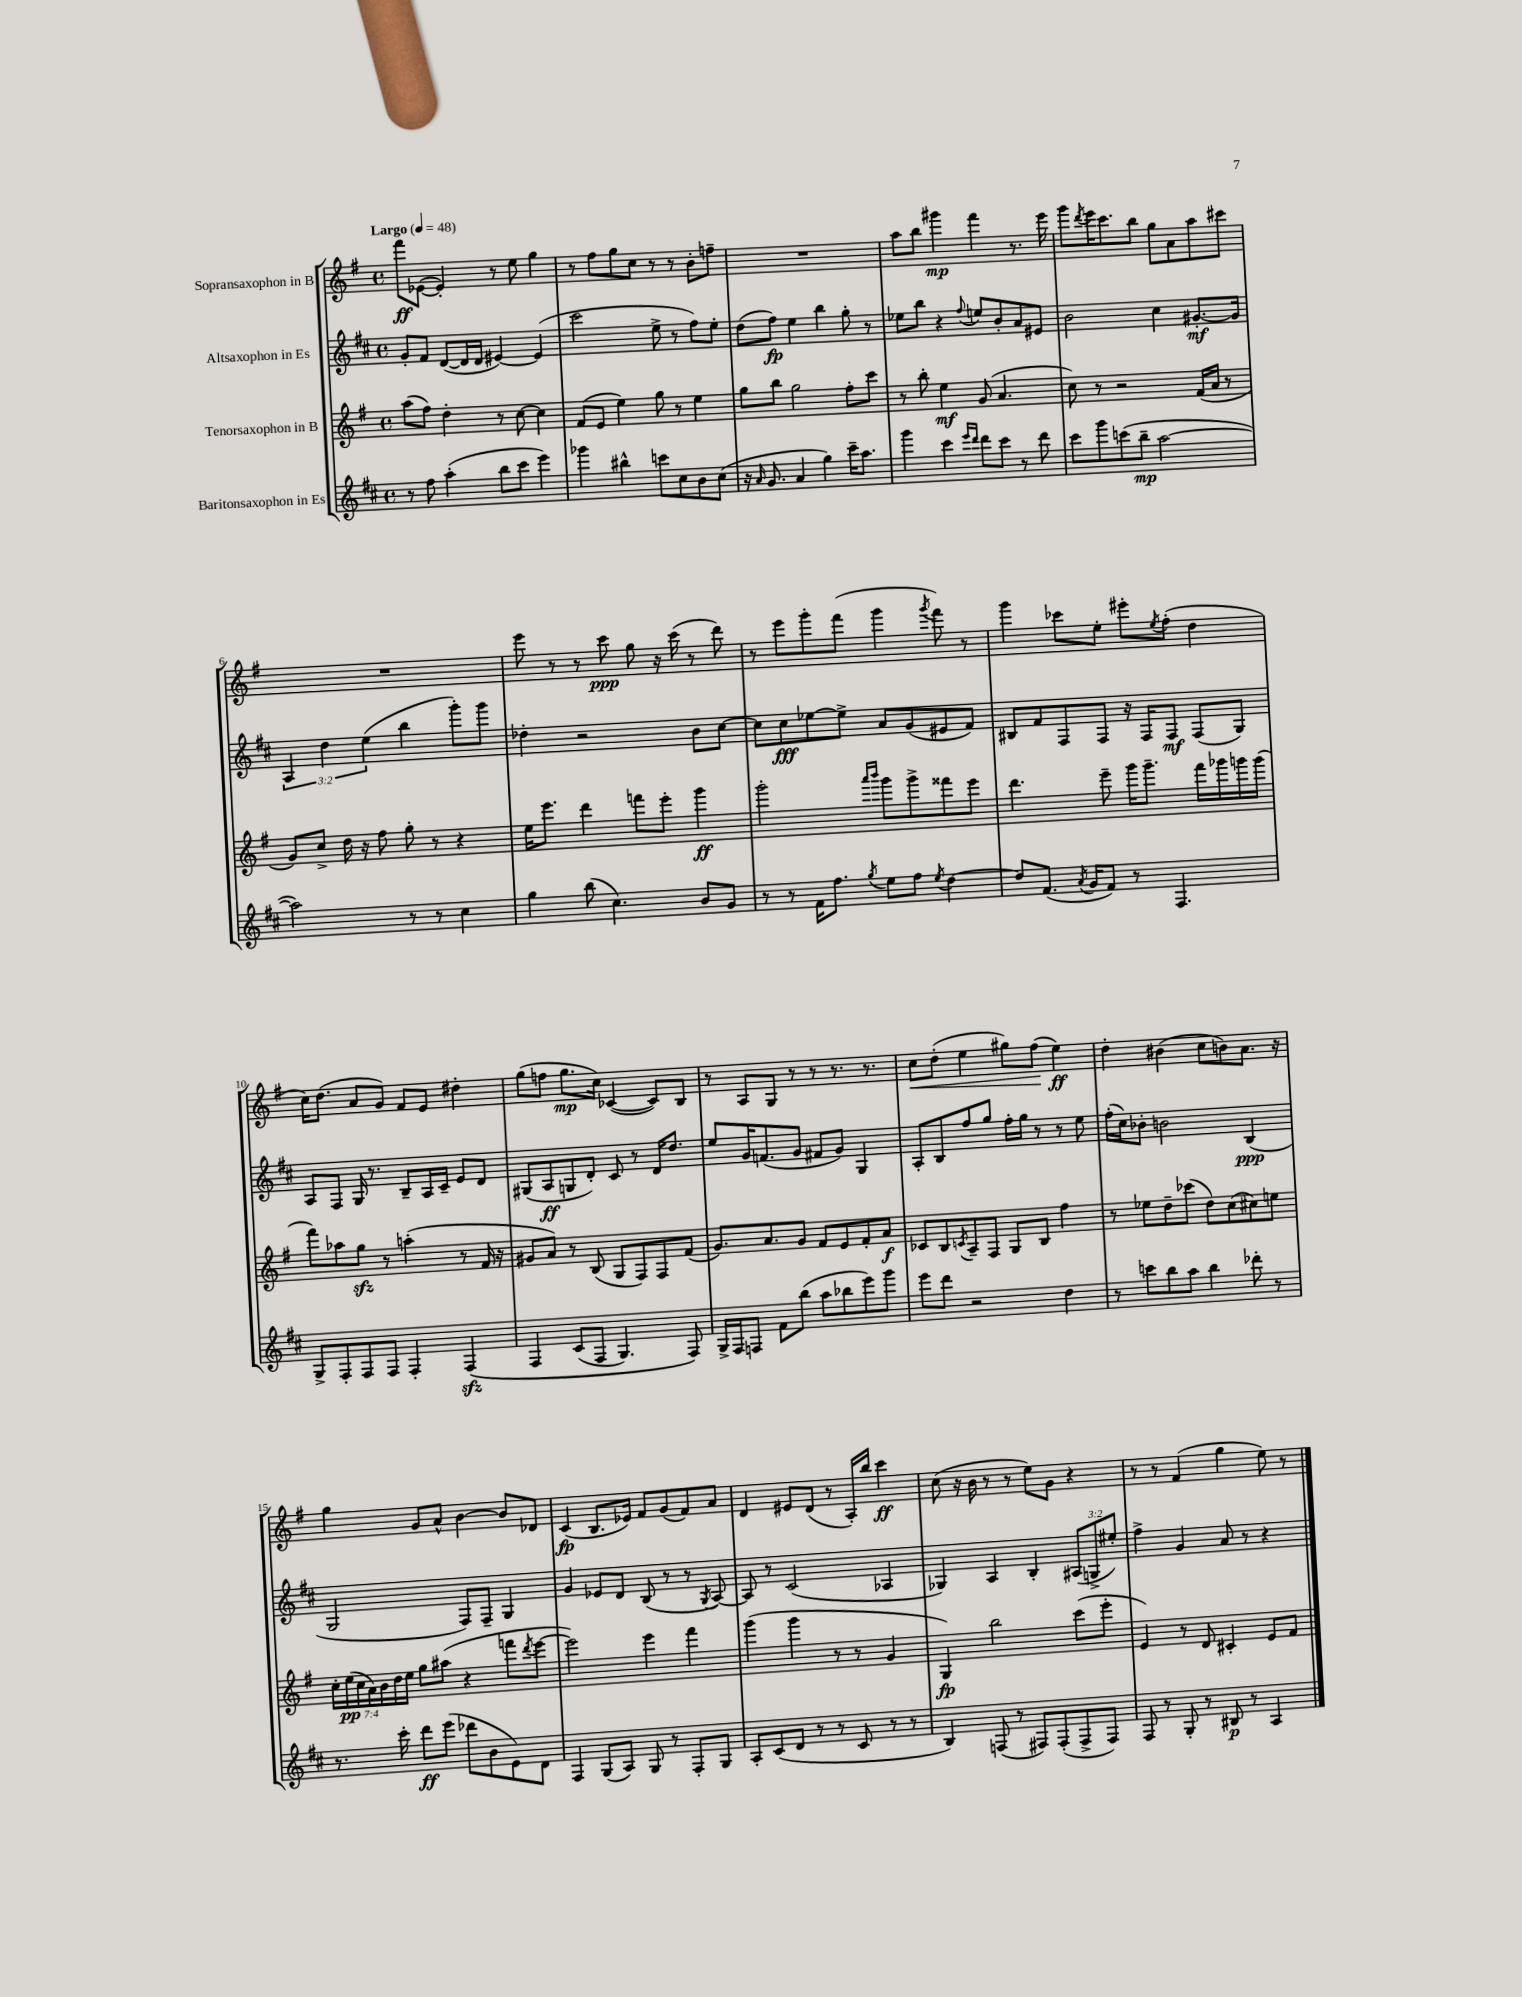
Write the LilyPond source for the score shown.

<<
\new StaffGroup <<
\new Staff = "s0" \with { instrumentName = "Sopransaxophon in B" } {
    \clef treble \key g \major \defaultTimeSignature \time 4/4 \tempo "Largo" 4 = 48
    fis'''8\ff ees'8~( ees'4-.) r8 e''8 g''4 |
    r8 fis''8 g''8 c''8 r8 r8 b'8-. f''8-- |
    R1 |
    a''8 b''8 gis'''4\mp fis'''4 r8. e'''16 |
    g'''8 \acciaccatura { d'''8 } e'''16 c'''8. b''8 g''8 a'8 a''8 cis'''8 |
    R1 |
    e'''8 r8 r8 c'''8\ppp g''8 r16 c'''16( r8 d'''8) |
    r8 e'''8 g'''8-. fis'''8( g'''4 \acciaccatura { g'''8 } fis'''8) r8 |
    g'''4 ces'''8 e''8-. eis'''8-. \acciaccatura { e''8 } fis''8-.( d''4 |
    c''16) d''8.( a'8 g'8) fis'8 e'8 dis''4-. |
    g''8( f''8 g''8.\mp c''16) ces'4~( ces'8) b8 |
    r8 a8 g8 r8 r8 r8. r8. |
    c''8\< d''8-.( e''4 gis''8) fis''8\!( e''4\ff) |
    d''4-. bis'4( c''8 b'8) a'8. r16 |
    g''4 g'8 a'8-^ b'4~ b'8 des'8 |
    c'4\fp( b8. ees'16) fis'8 g'8( fis'8) a'8 |
    d'4 eis'8 d'8( r8 a16-.) b''16 c'''4\ff |
    c''8( r16 b'16 r8 r8 e''8) g'8 r4 |
    r8 r8 fis'4( g''4 e''8) r8 \bar "|." |
}
\new Staff = "s1" \with { instrumentName = "Altsaxophon in Es" } {
    \clef treble \key d \major \defaultTimeSignature \time 4/4 \override Staff.TupletNumber.text = #tuplet-number::calc-fraction-text
    g'8-. fis'8 d'8~( d'16 d'16 eis'4~) eis'4( |
    cis'''2 e''8-> r8 fis''8) e''8-. |
    d''8( fis''8\fp) e''4 b''4 g''8-. r8 |
    ees''8 b''8 r4 \appoggiatura { fis''8 } e''8 b'8-. a'8 eis'8 |
    b'2 cis''4 gis'8.~-.\mf gis'16 |
    \tuplet 3/2 { a4 d''4 e''4( } b''4 g'''8-.) g'''8 |
    des''4-. r2 b'8 cis''8~ |
    cis''8 cis''8\fff ees''8~ ees''8-> a'8 g'8( eis'8 fis'8) |
    bis8 fis'8 fis8 fis8 r16 fis16 fis8\mf fis8( g8) |
    a8 fis8 g16 r8. b8-- a16 cis'16-- e'8 d'8 |
    gis8( a8\ff g8 d'8-.) cis'8 r8 d'16 d''8. |
    e''8 g'16 f'8.( g'8 fis'8 g'8) g4 |
    a8-. b8 fis''8 g''8 fis''16-. g''16 r8 r8 e''8 |
    fis''16-.( cis''16) bes'8-. b'2 b4\ppp( |
    g2 fis8) fis8-- g4 |
    g'4 ees'8 d'8 b8( r8 r8 \acciaccatura { g8 } a8~) |
    a8 r8 cis'2( aes4 |
    ges4) a4 b4-. \tuplet 3/2 { ais8( g8-> eis''8-.) } |
    fis''4-> g'4 a'8 r8 r4 \bar "|." |
}
\new Staff = "s2" \with { instrumentName = "Tenorsaxophon in B" } {
    \clef treble \key g \major \defaultTimeSignature \time 4/4 \override Staff.TupletNumber.text = #tuplet-number::calc-fraction-text
    a''8( fis''8) d''4-. r8 c''8~ c''4 |
    fis'8( e'8 e''4) g''8 r8 e''4 |
    g''8 b''8 g''2 fis''8-. c'''8 |
    r8 b''8-. e''4\mf g'8( a'4. |
    c''8) r8 r2 fis'16( a'16 r8 |
    g'8) c''8-> d''16 r16 fis''8 g''8-. r8 r4 |
    e''16 e'''8. d'''4 f'''8 e'''8-. g'''4\ff |
    g'''2-. \grace { a'''16 b'''16 } g'''8 g'''8-> fisis'''8 e'''8 |
    d'''4. e'''8-- g'''16 g'''8.-- fis'''16 ges'''16 g'''16 g'''16( |
    fis'''8) aes''8 g''8\sfz r8 a''4-.( r8 fis'16 r16 |
    gis'8 a'8) r8 b8( g8 fis8) fis8 fis'8( |
    g'8.) a'8. g'8 fis'8 e'8 fis'8-. a'8\f |
    ces'8 b8 \acciaccatura { c'8 } a8-- fis8 g8 b8 fis''4 |
    r8 ees''8 d''8-- ces'''8( d''8) c''8( cis''8) e''8 |
    \tuplet 7/4 { c''16-. e''16\pp( c''16 a'16) b'16 d''16 e''16 } g''8 ais''8( r4 f'''8 \acciaccatura { d'''8 } e'''8~ |
    e'''2) e'''4 fis'''4 |
    g'''4( g'''4 r8 r8 g'4 |
    g4\fp) b''2 c'''8( e'''8-. |
    e'4) r8 d'8 cis'4-. e'8 fis'8 \bar "|." |
}
\new Staff = "s3" \with { instrumentName = "Baritonsaxophon in Es" } {
    \clef treble \key d \major \defaultTimeSignature \time 4/4
    r8 fis''8 a''4-.( b''8 cis'''8 e'''4) |
    ges'''4 bis''4-^ c'''8 cis''8 b'8 cis''8( |
    r16 \grace { a'16 } g'8. a'4 g''4) cis'''16-- a''8. |
    g'''4 cis'''4 \grace { e'''16 d'''16 } d'''8 cis'''8 r8 d'''8 |
    cis'''8 g'''8 c'''8( b''8--\mp a''2~ |
    a''2) r8 r8 cis''4 |
    g''4 b''8( cis''4.) b'8 g'8 |
    r8 r8 fis'16 fis''8. \acciaccatura { g''8 } e''8 fis''8 \acciaccatura { e''8 } d''4~ |
    d''8 fis'8.( \acciaccatura { a'8 } g'16 fis'8) r8 fis4. |
    g8-> fis8-. fis8 fis8 fis4-. fis4\sfz\( |
    fis4 cis'8( fis8 g4.) fis8\) |
    g16-> fis16 f8 fis'8 b''8( a''8 bes''8 e'''8) g'''8 |
    e'''8 d'''8 r2 d''4 |
    r8 c'''8 b''8 a''8 b''4 des'''8-. r8 |
    r8. cis'''16-. d'''8\ff e'''8( des'''8 b'8 e'8) d'8 |
    fis4 g8( a8) g8 r8 fis8-. g8 |
    a8-. cis'8( d'8 r8 r8 cis'8 r8 r8 |
    b4) f8( r8 fis8) fis8-.( fis8-> fis8) |
    fis8 r8 g8-. r8 bis8\p r8 a4 \bar "|." |
}
>>
>>
